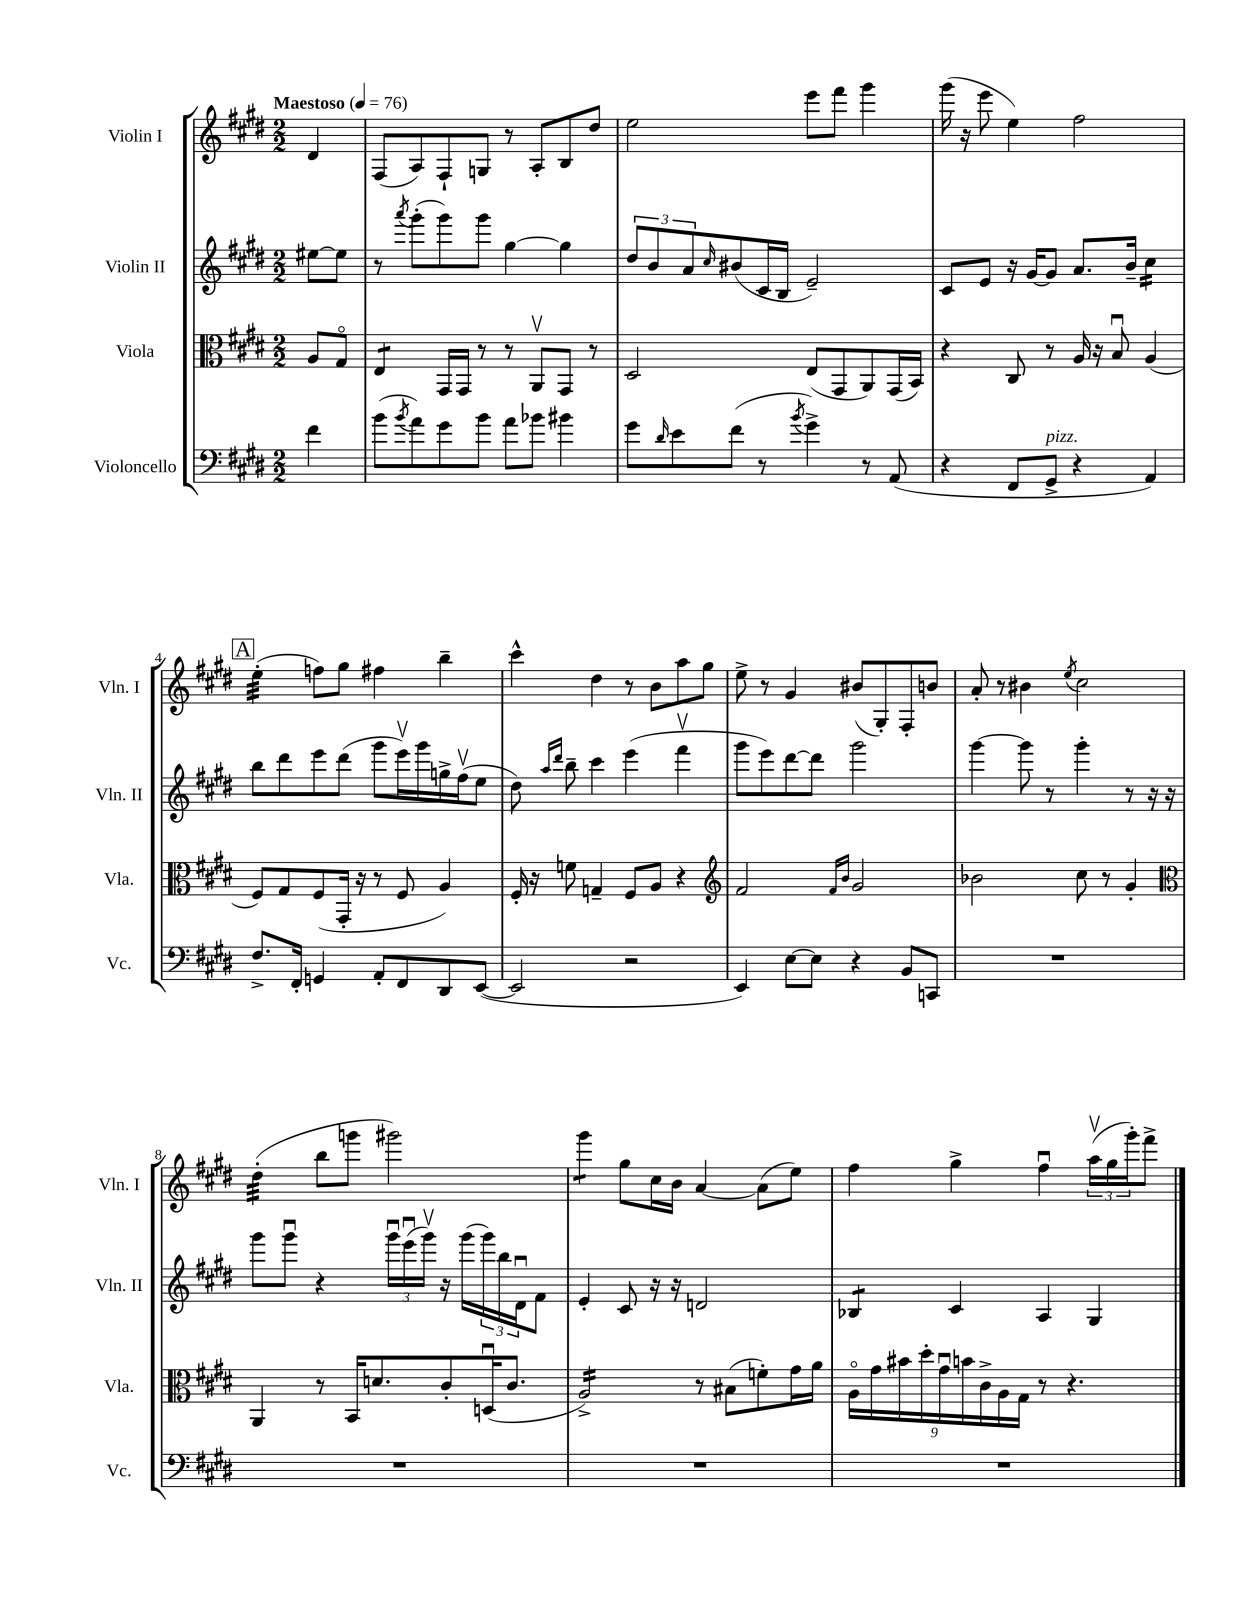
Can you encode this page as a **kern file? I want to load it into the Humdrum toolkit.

**kern	**kern	**kern	**kern
*staff4	*staff3	*staff2	*staff1
*clefF4	*clefC3	*clefG2	*clefG2
*k[f#c#g#d#]	*k[f#c#g#d#]	*k[f#c#g#d#]	*k[f#c#g#d#]
*M2/2	*M2/2	*M2/2	*M2/2
*MM76	*MM76	*MM76	*MM76
4f#	8A	[8ee#	4d#
.	8G#o	8ee#]	.
=	=	=	=
(8b	4E	8r	(8F#
8qb	.	8qaaa	.
8a)	.	(8ggg#'	8A)
8g#	16GG#	8ggg#)	8F#`
.	16GG#	.	.
8b	8r	8ggg#	8G
8a	8r	[4gg#	8r
8b-	8AAv	.	8A'
4b#	8GG#	4gg#]	8B
.	8r	.	8dd#
=	=	=	=
8g#	2D#	12dd#	2ee
.	.	12b	.
16qqd#	.	.	.
8e	.	.	.
.	.	12a	.
.	.	16qqcc#	.
(8f#	.	(8b#	.
8r	.	16c#	.
.	.	16B	.
8qb	.	.	.
4g#^)	(8E	2e~)	8eee
.	8GG#	.	8fff#
8r	8AA)	.	4ggg#
(8AA	(16GG#	.	.
.	16BB)	.	.
=	=	=	=
4r	4r	8c#	(16ggg#
.	.	.	16r
.	.	8e	8eee
8FF#	8C#	16r	4ee)
.	.	[16g#	.
8GG#^	8r	8g#]	.
4r	16A	8.a	2ff#
.	16r	.	.
.	8Bu	.	.
.	.	16b~	.
4AA)	(4A	4cc#	.
=	=	=	=
8.F#^	8F#)	8bb	(4ee'
.	8G#	8ddd#	.
16FF#'	.	.	.
4GG	(8F#	8eee	8ff)
.	16GG#'	(8ddd#	8gg#
.	16r	.	.
8AA'	8r	8ggg#	4ff#
8FF#	8F#	16eeev)	.
.	.	16ggg#	.
8DD#	4A)	16gg^	4bb~
.	.	(16ff#v	.
([8EE	.	8ee	.
=	=	=	=
2EE]	16F#'	8dd#)	4ccc#^^
.	16r	.	.
.	.	16qqaa	.
.	.	16qqddd#	.
.	8f	8bb~	.
.	4G~	4ccc#	4dd#
2r	8F#	(4eee	8r
.	8A	.	8b
.	4r	4fff#v	8aa
.	.	.	8gg#
=	=	=	=
*	*clefG2	*	*
4EE)	2f#	8ggg#	8ee^
.	.	8eee)	8r
[8E	.	[8ddd#	4g#
8E]	.	8ddd#]	.
.	16qqf#	.	.
.	16qqb	.	.
4r	2g#	2ggg#	(8b#
.	.	.	8G#')
8BB	.	.	8F#'
8CC	.	.	8b
=	=	=	=
1r	2b-	[4ggg#	8a'
.	.	.	8r
.	.	8ggg#]	4b#
.	.	8r	.
.	.	.	8qee
.	8cc#	4ggg#'	2cc#
.	8r	.	.
.	4g#'	8r	.
.	.	16r	.
.	.	16r	.
=	=	=	=
*	*clefC3	*	*
1r	4AA	8ggg#	(4dd#'
.	.	8ggg#u	.
.	8r	4r	8bb
.	16BB	.	8ggg
.	8.d	.	.
.	.	24ggg#u	2ggg#)
.	.	(24eeeu	.
.	.	24ggg#v)	.
.	8c#'	16r	.
.	.	(16ggg#	.
.	(16Du	24ggg#)	.
.	.	24bb	.
.	8.c#	.	.
.	.	24d#u	.
.	.	8f#	.
=	=	=	=
1r	2A^)	4e'	4ggg#
.	.	8c#	8gg#
.	.	16r	16cc#
.	.	16r	16b
.	8r	2d	[4a
.	(8B#	.	.
.	8f')	.	(8a]
.	16g#	.	8ee)
.	16a	.	.
=	=	=	=
1r	18Ao	4B-	4ff#
.	18g#	.	.
.	18b#	.	.
.	18dd#'	.	.
.	18g#u	.	.
.	.	4c#	4gg#^
.	18b	.	.
.	18c#^	.	.
.	18A	.	.
.	18G#	.	.
.	8r	4A	4ff#u
.	4.r	.	.
.	.	4G#	(24aav
.	.	.	24gg#
.	.	.	24ggg#')
.	.	.	8fff#^
==	==	==	==
*-	*-	*-	*-
